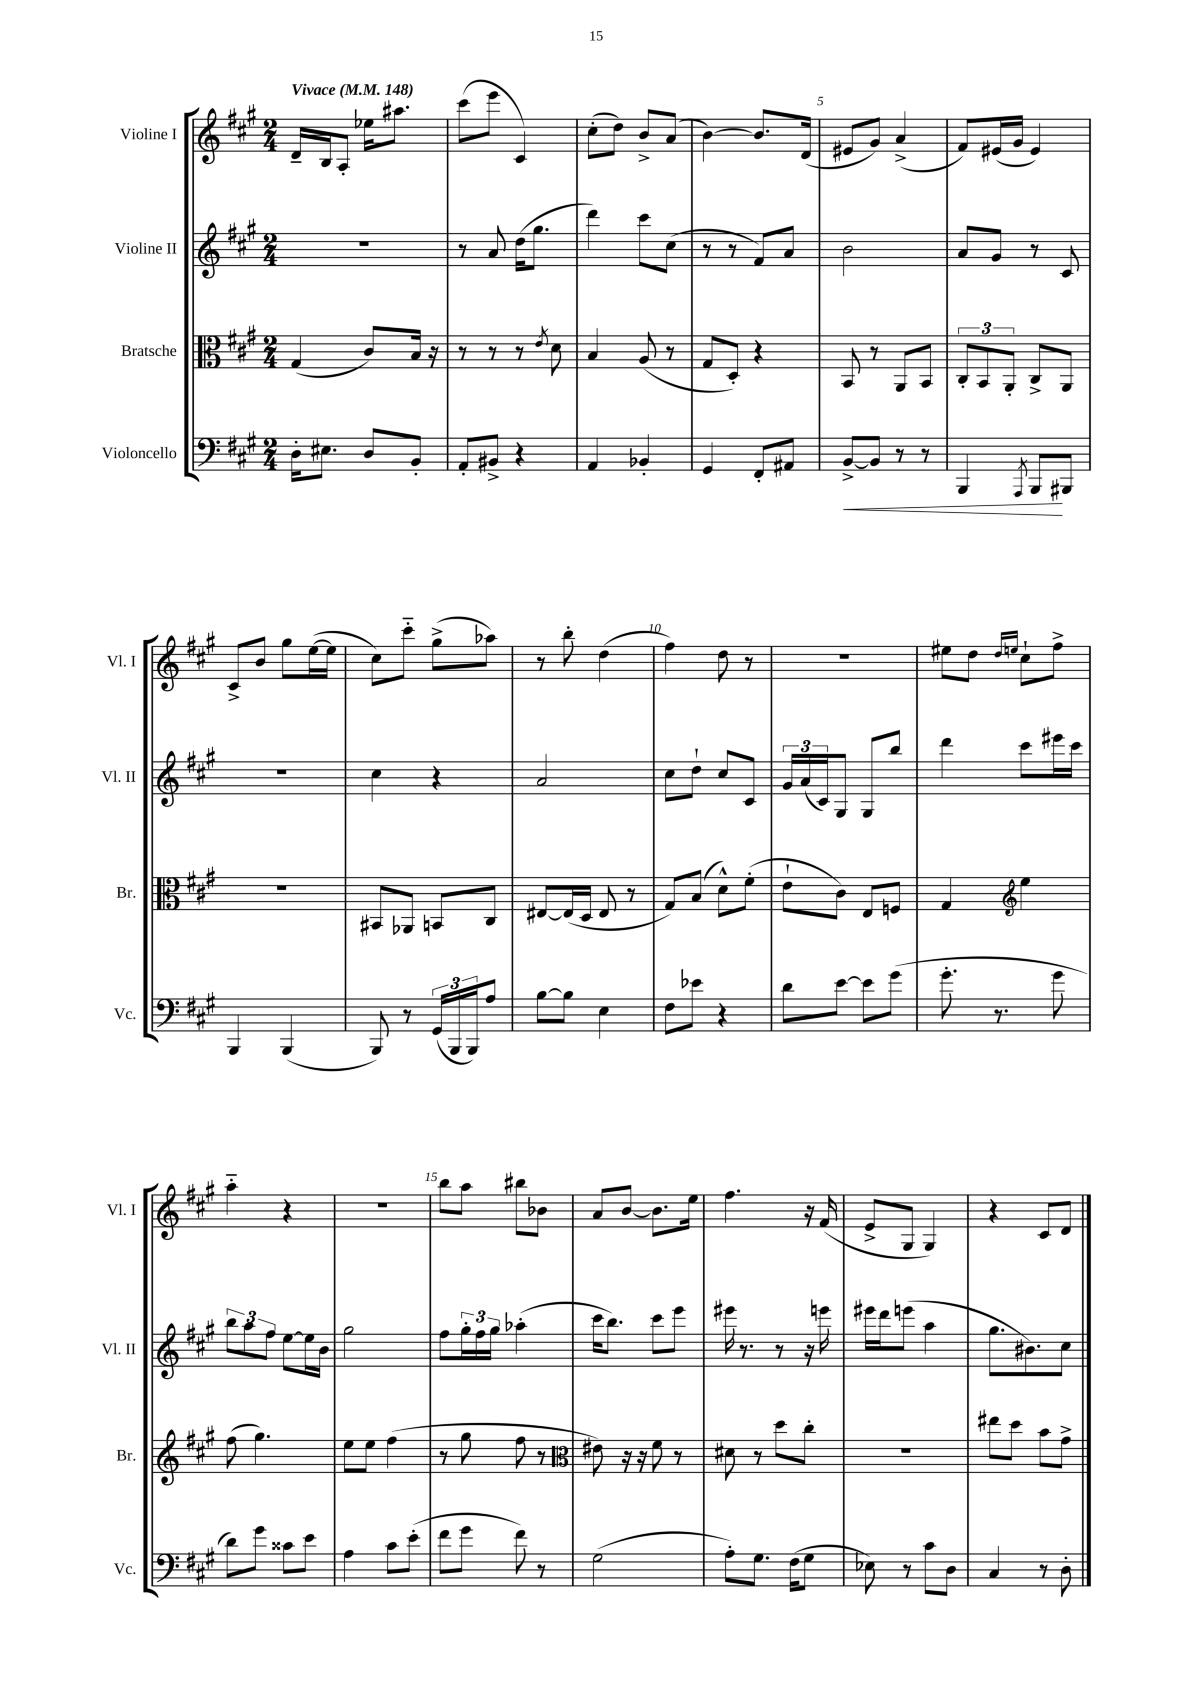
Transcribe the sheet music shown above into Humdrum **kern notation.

**kern	**kern	**kern	**kern
*staff4	*staff3	*staff2	*staff1
*clefF4	*clefC3	*clefG2	*clefG2
*k[f#c#g#]	*k[f#c#g#]	*k[f#c#g#]	*k[f#c#g#]
*M2/4	*M2/4	*M2/4	*M2/4
*MM148	*MM148	*MM148	*MM148
16D'	(4G#	2r	16d~
8.E#	.	.	16B
.	.	.	8A'
8D	8c#)	.	16ee-
.	.	.	8.aa#
8BB'	16B	.	.
.	16r	.	.
=	=	=	=
8AA'	8r	8r	(8ccc#
8BB#^	8r	8a	8eee
4r	8r	(16dd	4c#)
.	.	8.gg#	.
.	8qe	.	.
.	8d	.	.
=	=	=	=
4AA	4B	4ddd)	(8cc#'
.	.	.	8dd)
4BB-'	(8A	8ccc#	8b^
.	8r	(8cc#	(8a
=	=	=	=
4GG#	8G#	8r	[4b)
.	8D')	8r	.
8FF#'	4r	8f#)	8.b]
8AA#	.	8a	.
.	.	.	(16d
=	=	=	=
[8BB^	8BB	2b	8e#
8BB]	8r	.	8g#)
8r	8AA	.	(4a^
8r	8BB	.	.
=	=	=	=
4BBB	12C#'	8a	8f#)
.	12BB	.	.
.	.	8g#	(16e#
.	12AA'	.	.
.	.	.	16g#
8qAAA	.	.	.
8BBB	8C#^	8r	4e#)
8BBB#	8AA	8c#	.
=	=	=	=
4BBB	2r	2r	8c#^
.	.	.	8b
(4BBB	.	.	8gg#
.	.	.	([16ee
.	.	.	16ee]
=	=	=	=
8BBB)	8BB#	4cc#	8cc#)
8r	8AA-	.	8ccc#'~
(24GG#	8BB	4r	(8gg#^
24BBB	.	.	.
24BBB)	.	.	.
8A	8C#	.	8aa-)
=	=	=	=
[8B	[8E#	2a	8r
8B]	(16E#]	.	8bb'
.	16D	.	.
4E	8E#	.	(4dd
.	8r	.	.
=	=	=	=
8F#	8G#)	8cc#	4ff#)
8e-	(8B	8dd`	.
4r	8d^^)	8cc#	8dd
.	(8f#'	8c#	8r
=	=	=	=
8d	8e`	24g#	2r
.	.	(24a	.
.	.	24c#)	.
[8e	8c#)	8G#	.
8e]	8E	8G#	.
(8g#	8F	8bb	.
=	=	=	=
8.g#'	4G#	4ddd	8ee#
.	.	.	8dd
8.r	.	.	.
*	*clefG2	*	*
.	.	.	16qqdd
.	.	.	16qqee
.	4ee	8ccc#	8cc#`
8g#	.	16eee#	8ff#^
.	.	16ccc#	.
=	=	=	=
8d)	(8ff#	12bb	4aa'~
.	.	12aa	.
8g#	4.gg#)	.	.
.	.	12ff#	.
8c##	.	[8ee	4r
8e	.	16ee]	.
.	.	16b	.
=	=	=	=
4A	8ee	2gg#	2r
.	8ee	.	.
8c#	(4ff#	.	.
(8e'	.	.	.
=	=	=	=
8f#	8r	8ff#	8bb
8g#	8gg#	24gg#'	8aa
.	.	24ff#	.
.	.	24gg#	.
8f#)	8ff#	(4aa-'	8bb#
8r	8r	.	8b-
=	=	=	=
*	*clefC3	*	*
(2G#	8e#)	16ccc#	8a
.	.	8.bb)	.
.	16r	.	[8b
.	16r	.	.
.	8f#	8ccc#	8.b]
.	8r	8eee	.
.	.	.	16ee
=	=	=	=
8A')	8d#	16eee#	4.ff#
.	.	8.r	.
8.G#	8r	.	.
.	8dd	8r	.
(16F#	.	.	.
8G#	8cc#'	16r	16r
.	.	16eee	(16f#
=	=	=	=
8E-)	2r	16eee#	8e^
.	.	16ddd	.
8r	.	(8eee	8G#
8c#	.	4aa	4G#)
8D	.	.	.
=	=	=	=
4C#	8ee#	8.gg#	4r
.	8dd	.	.
.	.	8.b#)	.
8r	8b	.	8c#
8D'	8g#^	8cc#	8d
==	==	==	==
*-	*-	*-	*-
